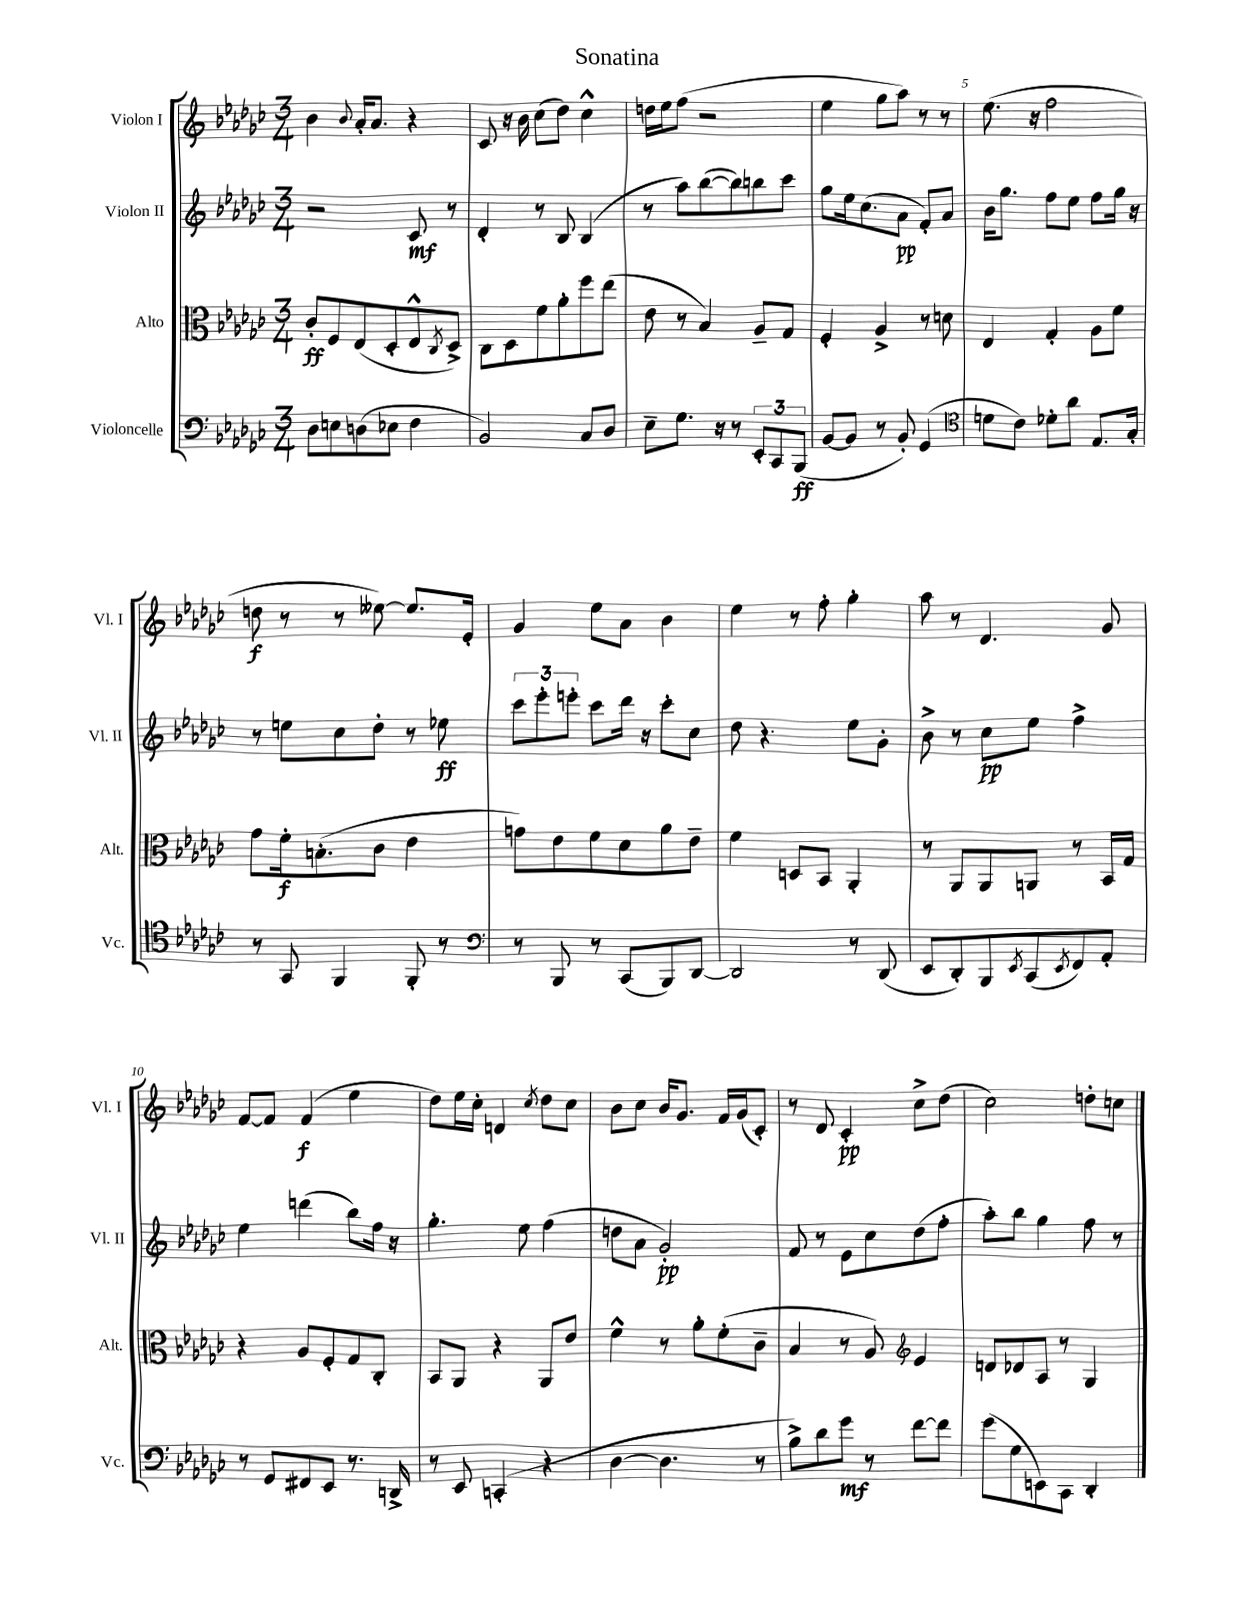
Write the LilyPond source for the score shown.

\header { title = "Sonatina" }
<<
\new StaffGroup <<
\new Staff = "s0" \with { instrumentName = "Violon I" shortInstrumentName = "Vl. I" } {
    \clef treble \key ges \major \numericTimeSignature \time 3/4
    bes'4 \appoggiatura { bes'8 } aes'16-. aes'8. r4 |
    ces'8 r16 bes'16 ces''8( des''8) ces''4-^ |
    d''16 ees''16 f''8( r2 |
    ees''4 ges''8 aes''8) r8 r8 |
    ees''8.( r16 f''2 |
    d''8\f r8 r8 eeses''8~) eeses''8. ees'16-. |
    ges'4 ees''8 aes'8 bes'4 |
    ees''4 r8 f''8-. ges''4-. |
    aes''8 r8 des'4. ges'8 |
    f'8~ f'8 f'4\f( ees''4 |
    des''8) ees''16 ces''16-. d'4 \acciaccatura { ces''8 } des''8 ces''8 |
    bes'8 ces''8 bes'16 ges'8. f'16 ges'16( ces'8-.) |
    r8 des'8 ces'4-.\pp ces''8-> des''8( |
    ces''2) d''8-. c''8 \bar "|." |
}
\new Staff = "s1" \with { instrumentName = "Violon II" shortInstrumentName = "Vl. II" } {
    \clef treble \key ges \major \numericTimeSignature \time 3/4
    r2 ces'8\mf r8 |
    des'4-. r8 bes8 bes4( |
    r8 aes''8) bes''8~( bes''8) b''8 ces'''8 |
    ges''8 ees''16 ces''8.( aes'8\pp f'8-.) aes'8 |
    bes'16 ges''8. f''8 ees''8 f''8 ges''16 r16 |
    r8 e''8 ces''8 des''8-. r8 ees''8\ff |
    \tuplet 3/2 { ces'''8 ees'''8-. e'''8-. } ces'''8 des'''16 r16 ces'''8-. ces''8 |
    des''8 r4. ees''8 ges'8-. |
    bes'8-> r8 ces''8\pp ees''8 f''4-> |
    ees''4 d'''4( bes''8) f''16 r16 |
    ges''4.-. ees''8 f''4( |
    d''8 aes'8 ges'2-.\pp) |
    f'8 r8 ees'8 ces''8 des''8( f''8-. |
    aes''8-.) bes''8 ges''4 f''8 r8 \bar "|." |
}
\new Staff = "s2" \with { instrumentName = "Alto" shortInstrumentName = "Alt." } {
    \clef alto \key ges \major \numericTimeSignature \time 3/4
    ces'8-.\ff f8 ees8( des8-. ees8-^ \acciaccatura { ces8 } des8->) |
    ces8 des8 f'8 aes'8-. f''8 ees''8( |
    ees'8 r8 bes4) aes8-- ges8 |
    f4-. aes4-> r8 d'8 |
    ees4 ges4-. aes8 f'8 |
    ges'8 f'16-.\f b8.-.( ces'8 ees'4 |
    g'8) ees'8 f'8 des'8 aes'8 ees'8-- |
    f'4 d8 bes,8 aes,4-. |
    r8 aes,8 aes,8 a,8 r8 bes,16 ges16 |
    r4 aes8 f8-. ges8 ces8-. |
    bes,8 aes,8 r4 aes,8 ees'8 |
    f'4-^ r8 aes'8-. f'8-.( ces'8-- |
    bes4 r8 aes8) \clef treble ees'4 |
    d'8 des'8 aes8 r8 ges4 \bar "|." |
}
\new Staff = "s3" \with { instrumentName = "Violoncelle" shortInstrumentName = "Vc." } {
    \clef bass \key ges \major \numericTimeSignature \time 3/4
    des8 e8 d8( ees8 f4 |
    bes,2) ces8 des8 |
    ees8-- ges8. r16 r8 \tuplet 3/2 { ees,8-. ces,8 bes,,8\ff( } |
    bes,8~ bes,8 r8 bes,8-.) ges,4( |
    \clef tenor d'8 ces'8) des'8-. aes'8 ees8. ges16-. |
    r8 ges,8 f,4 f,8-. r8 |
    \clef bass r8 bes,,8 r8 ces,8( bes,,8) des,8~ |
    des,2 r8 des,8( |
    ees,8 des,8-.) bes,,8 \acciaccatura { ees,8 } ces,8( \acciaccatura { ees,8 } f,8) aes,8-. |
    r8 ges,8 fis,8 ees,8 r8. d,16-> |
    r8 ees,8 c,4-.( r4 |
    des4~ des4. r8 |
    bes8->) des'8 ges'8\mf r8 f'8~ f'8 |
    ges'8( ges8 e,8) ces,8 des,4-. \bar "|." |
}
>>
>>
\layout { \context { \Score \override BarNumber.break-visibility = ##(#f #t #t) barNumberVisibility = #(every-nth-bar-number-visible 5) } }
